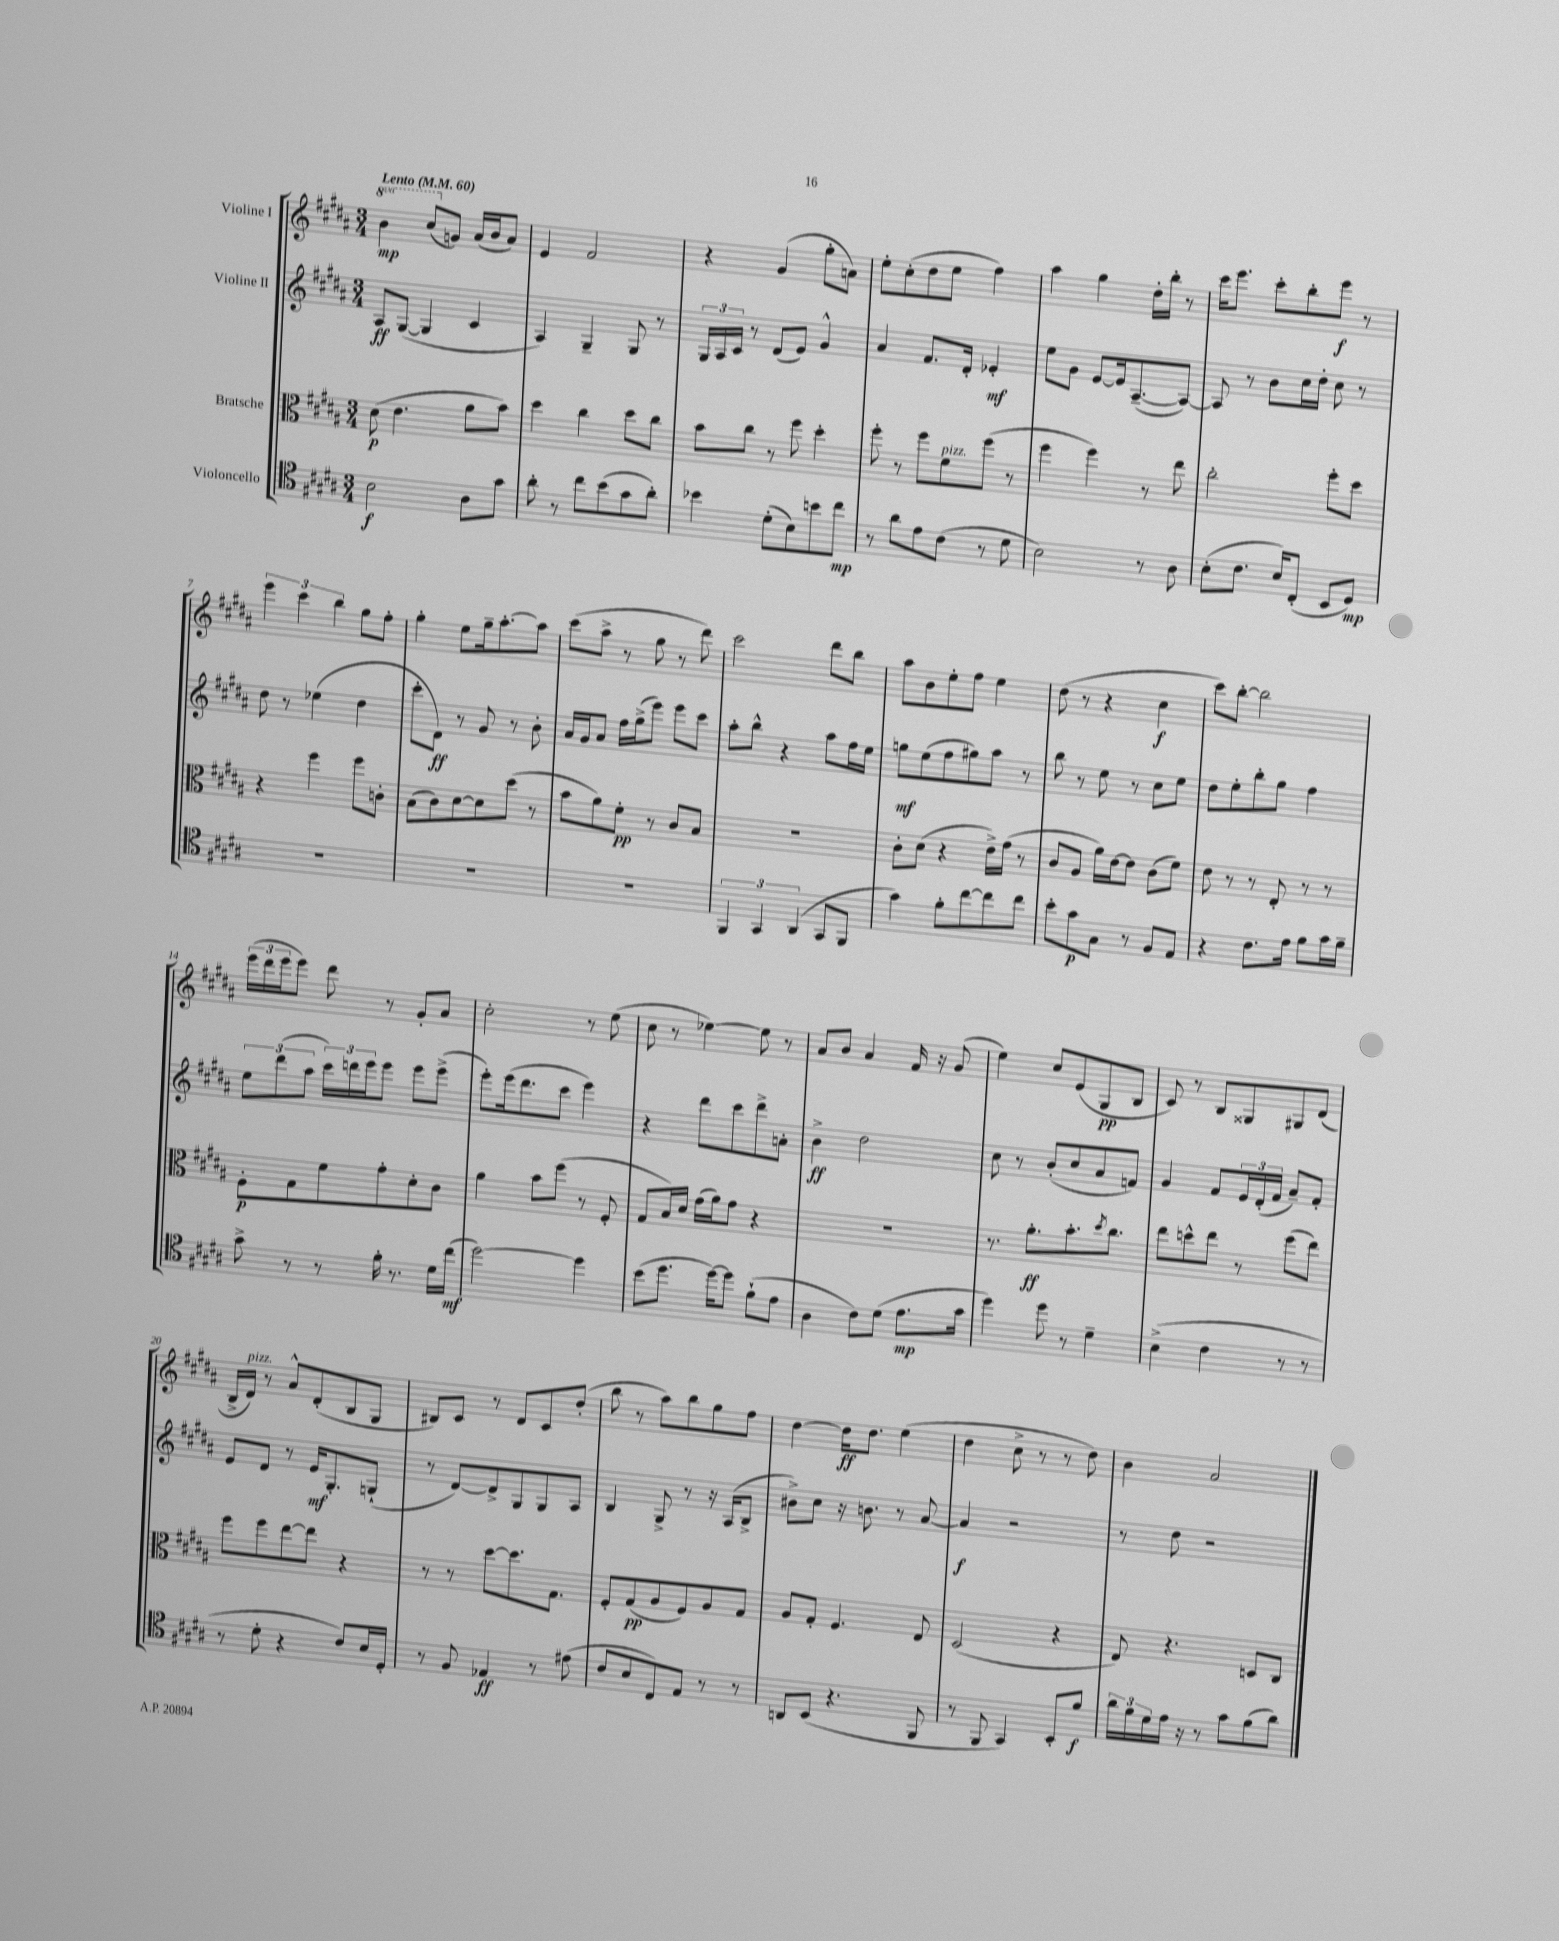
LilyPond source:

<<
\new StaffGroup <<
\new Staff = "s0" \with { instrumentName = "Violine I" } {
    \clef treble \key b \major \numericTimeSignature \time 3/4 \set Staff.ottavationMarkups = #ottavation-simple-ordinals \tempo "Lento" 4 = 60
    \ottava #1 b''4\mp cis'''8( \ottava #0 g'8) ais'16( b'16 ais'8) |
    e'4 fis'2 |
    r4 gis'4( gis''8-. a'8) |
    e''8-. cis''8-.( dis''8 e''8 fis''4) |
    ais''4 gis''4 dis''16-. b''16-. r8 |
    cis'''16 e'''8. cis'''8-. b''8-. e'''8\f r8 |
    \tuplet 3/2 { e'''4 cis'''4 b''4 } gis''8 fis''8-. |
    gis''4-. e''8 gis''16-- ais''8.~-. ais''8 |
    cis'''8( ais''8-> r8 gis''8 r8 dis'''8) |
    cis'''2 dis'''8 b''8 |
    ais''8 b'8 e''8-. fis''8 e''4 |
    dis''8( r8 r4 cis''4\f |
    cis'''8) b''8~-. b''2 |
    \tuplet 3/2 { e'''16( dis'''16 e'''16 } e'''8) dis'''8 r8 gis'8-. ais'8 |
    cis''2-. r8 e''8( |
    cis''8 r8 ees''4~) ees''8 r8 |
    ais'8 b'8 ais'4 fis'16 r16 gis'8( |
    e''4) cis''8 e'8( gis8\pp b8 |
    cis'8) r8 b8 gisis8 gis8 dis'8( |
    b16-> dis'16^\markup { \italic "pizz." }) r8 ais'8-^ dis'8-.( b8 gis8 |
    bis8) cis'8 r8 dis'8 cis'8 dis''8-.( |
    b''8 r8 ais''8) b''8 gis''8 fis''8 |
    dis''4~ dis''16\ff dis''8. e''4( |
    dis''4 cis''8-> r8 r8 dis''8) |
    b'4 ais'2 \bar "|." |
}
\new Staff = "s1" \with { instrumentName = "Violine II" } {
    \clef treble \key b \major \numericTimeSignature \time 3/4
    ais8\ff gis8~( gis4 cis'4 |
    ais4) gis4-- gis8 r8 |
    \tuplet 3/2 { gis16 ais16 cis'16 } r8 dis'8( e'8) gis'4-^ |
    ais'4 fis'8. dis'16-. ees'4-.\mf |
    e''8 gis'8 e'8~ e'16 ais8.~--( ais8~) |
    ais8 r8 b'8 cis''16 dis''16-. cis''8 r8 |
    dis''8 r8 ees''4( dis''4 |
    cis'''8-. dis'8\ff) r8 gis'8 r8 b'8-. |
    ais'16 gis'16 ais'8 fis''16 gis''16->( e'''8) e'''8 cis'''8 |
    ais''8-. b''8-^ r4 ais''8 fis''16 e''16 |
    g''8\mf e''8( fis''8 gis''8) ais''8 r8 |
    b''8 r8 e''8 r8 cis''8 e''8 |
    dis''8 e''8-. b''8-. gis''8 fis''4 |
    \tuplet 3/2 { e''8 dis'''8( ais''8 } \tuplet 3/2 { cis'''16) d'''16 e'''16 } e'''8 e'''8 e'''8->( |
    e'''8-.) e'''16( dis'''8. cis'''8 e'''4) |
    r4 dis'''8 cis'''8 dis'''8-> a'8-. |
    b'4->\ff dis''2 |
    cis''8 r8 b'8-.( cis''8 ais'8 f'8) |
    gis'4 fis'8 \tuplet 3/2 { e'16 dis'16-.( fis'16 } ais'8--) fis'8-. |
    e'8 dis'8 r8 e'16\mf gis8.-. g8-!( |
    r8 dis'8~) dis'8-> gis8 gis8 ais8 |
    b4 gis8-> r8 r16 ais16( b8-> |
    bis'8->) cis''8 r16 b'8. r8 ais'8~ |
    ais'4\f r2 |
    r8 dis''8 r2 \bar "|." |
}
\new Staff = "s2" \with { instrumentName = "Bratsche" } {
    \clef alto \key b \major \numericTimeSignature \time 3/4
    dis'8\p( e'4. ais'8 b'8) |
    dis''4 cis''4 dis''8 cis''8 |
    b'8 cis''8 r8 fis''8 dis''4-. |
    fis''8-. r8 fis''8 fis'8^\markup { \italic "pizz." } fis''8( r8 |
    fis''4 fis''4) r8 e''8 |
    cis''2-. fis''8-. dis''8 |
    r4 fis''4 fis''8 c'8-. |
    b8( cis'8) dis'8~ dis'8 dis''8( r8 |
    b'8 ais'8) fis'8-.\pp r8 cis'8 b8 |
    R2. |
    cis'8-. dis'8( r4 e'16->) gis'16( r8 |
    cis'8 ais8 ais'16) e'16~ e'8 cis'8( fis'8) |
    e'8 r8 r8 e8-. r8 r8 |
    fis8-.\p gis8 fis'8 gis'8-. dis'8-. cis'8 |
    ais'4 b'8 fis''8( r8 fis8-. |
    gis8 b16) dis'16 gis'16( ais'16) gis'8 r4 |
    R2. |
    r8. ais'8.-.\ff b'8.-. \acciaccatura { dis''8 } cis''8. |
    e''8 d''8-^ e''8 r8 fis''8( e''8) |
    fis''8 fis''8 e''8~ e''8 r4 |
    r8 r8 dis''8~ dis''8. gis8. |
    fis8-. gis8\pp( ais8 fis8) ais8 gis8 |
    ais8 gis8-. fis4. e8 |
    dis2( r4 |
    e8) r4. d8 cis8 \bar "|." |
}
\new Staff = "s3" \with { instrumentName = "Violoncello" } {
    \clef tenor \key b \major \numericTimeSignature \time 3/4
    b2\f ais8 gis'8 |
    ais'8-. r8 cis''8 b'8( gis'8 ais'8-.) |
    bes'4 dis'8-.( b8) b'8 cis''8\mp |
    r8 ais'8 e'8 cis'8( r8 dis'8 |
    b2) r8 ais8 |
    b8-.( cis'8. b16) cis8-.( b,8 dis8\mp) |
    R2. |
    R2. |
    R2. |
    \tuplet 3/2 { fis,4 gis,4 ais,4( } gis,8 fis,8 |
    gis'4) fis'8-. cis''8~ cis''8 cis''8 |
    b'8-. gis'8\p gis8 r8 fis8 e8 |
    r4 cis'8. e'16 fis'8 gis'16 fis'16-- |
    gis'8-> r8 r8 fis'16-. r8. dis'16 cis''16\mf( |
    dis''2~) dis''4 |
    b'8( dis''8. dis''16~) dis''8 fis'8-!( e'8 |
    ais4 cis'8) dis'8( e'8.\mp gis'16 |
    dis''4) dis''8 r8 dis'4-- |
    b4->( cis'4 r8 r8 |
    r8 dis'8-. r4 cis'8) b16 dis16-. |
    r8 fis8 ees4\ff r8 eis'8( |
    cis'8 b8 cis8) e8 r8 r8 |
    a,8 b,8( r4. fis,8 |
    r8 fis,8 gis,4) b,8-. fis'8\f |
    \tuplet 3/2 { ais'16 fis'16 dis'16 } e'16 r16 r8 gis'8 fis'8( ais'8) \bar "|." |
}
>>
>>
